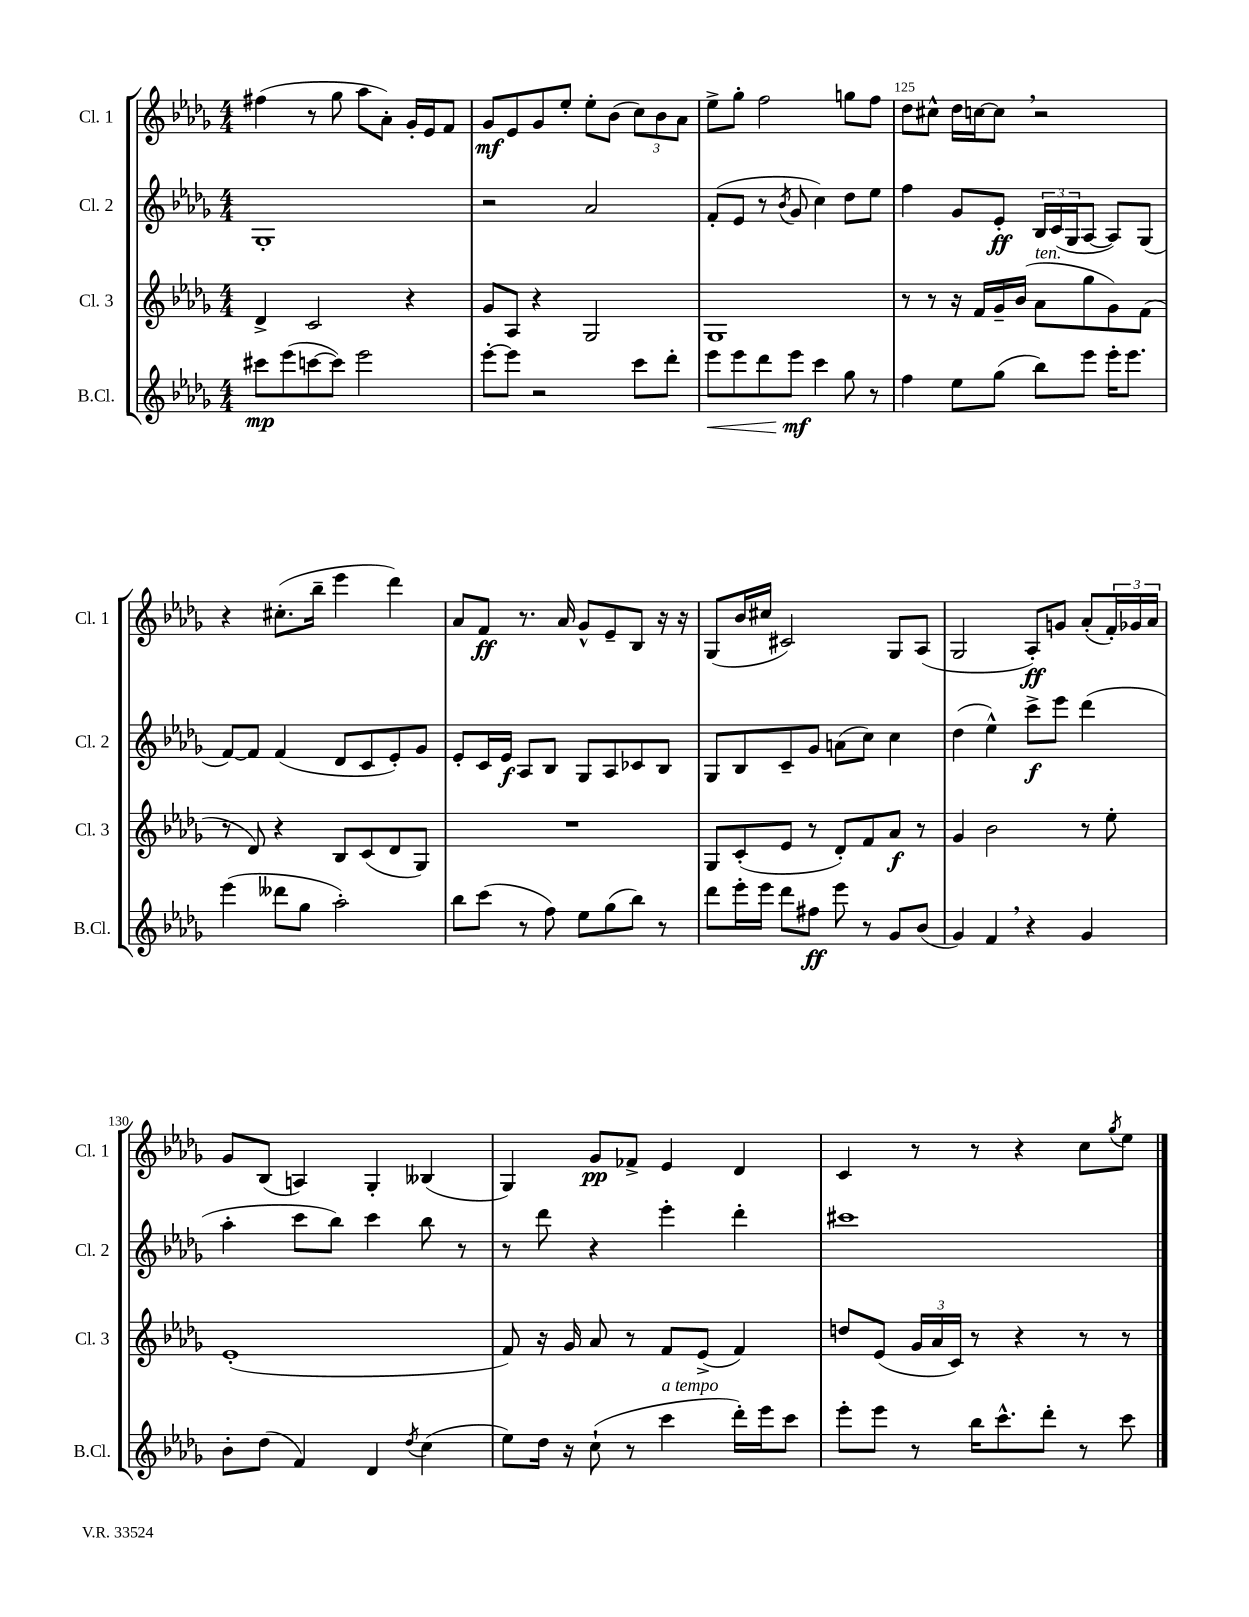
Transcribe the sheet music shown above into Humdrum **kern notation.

**kern	**kern	**kern	**kern
*staff4	*staff3	*staff2	*staff1
*clefG2	*clefG2	*clefG2	*clefG2
*k[b-e-a-d-g-]	*k[b-e-a-d-g-]	*k[b-e-a-d-g-]	*k[b-e-a-d-g-]
*M4/4	*M4/4	*M4/4	*M4/4
8ccc#	4d-^	1G-'	(4ff#
(8eee-	.	.	.
[8ccc	2c	.	8r
8ccc])	.	.	8gg-
2eee-	.	.	8aa-
.	.	.	8a-')
.	4r	.	16g-'
.	.	.	16e-
.	.	.	8f
=	=	=	=
[8eee-'	8g-	2r	8g-
8eee-]	8A-	.	8e-
2r	4r	.	8g-
.	.	.	8ee-'
.	2G-	2a-	8ee-'
.	.	.	(8b-
8ccc	.	.	12cc)
.	.	.	12b-
8ddd-'	.	.	.
.	.	.	12a-
=	=	=	=
8eee-	1G-	(8f'	8ee-^
8eee-	.	8e-	8gg-'
8ddd-	.	8r	2ff
.	.	8qb-	.
8eee-	.	8g-	.
4ccc	.	4cc)	.
8gg-	.	8dd-	8gg
8r	.	8ee-	8ff
=	=	=	=
4ff	8r	4ff	8dd-
.	8r	.	8cc#^^
8ee-	16r	8g-	16dd-
.	16f	.	[16cc
(8gg-	16g-~	8e-'	8cc]
.	(16b-	.	.
8bb-)	8a-	24B-	2r
.	.	(24c	.
.	.	24G-	.
8eee-	8gg-	[8A-	.
16eee-'	8g-)	8A-])	.
8.eee-	.	.	.
.	(8f	(8G-	.
=	=	=	=
(4eee-	8r	[8f)	4r
.	8d-)	8f]	.
8ddd--	4r	(4f	(8.cc#'
8gg-	.	.	.
.	.	.	16bb-~
2aa-')	8B-	8d-	4eee-
.	(8c	8c	.
.	8d-	8e-')	4ddd-)
.	8G-)	8g-	.
=	=	=	=
8bb-	1r	8e-'	8a-
(8ccc	.	16c	8f
.	.	16e-	.
8r	.	8A-	8.r
8ff)	.	8B-	.
.	.	.	16a-
8ee-	.	8G-	8g-^^
(8gg-	.	8A-	8e-~
8bb-)	.	8c-	8B-
8r	.	8B-	16r
.	.	.	16r
=	=	=	=
8ddd-	8G-	8G-	(8G-
16eee-'	(8c'	8B-	16b-
16eee-	.	.	16cc#
8ddd-	8e-	8c~	2c#)
8ff#	8r	8g-	.
8eee-	8d-')	(8a	.
8r	8f	8cc)	.
8g-	8a-	4cc	8G-
(8b-	8r	.	(8A-
=	=	=	=
4g-)	4g-	(4dd-	2G-
4f	2b-	4ee-^^)	.
4r	.	8ccc^	8A-')
.	.	8eee-	8g
4g-	8r	(4ddd-	(8a-'
.	8ee-'	.	24f')
.	.	.	24g-
.	.	.	24a-
=	=	=	=
8b-'	(1e-'	4aa-'	8g-
(8dd-	.	.	(8B-
4f)	.	8ccc	4A)
.	.	8bb-)	.
4d-	.	4ccc	4G-'
8qdd-	.	.	.
(4cc	.	8bb-	(4B--
.	.	8r	.
=	=	=	=
8ee-)	8f)	8r	4G-)
16dd-	16r	8ddd-	.
16r	16g-	.	.
(8cc`	8a-	4r	8g-
8r	8r	.	8f-^
4ccc	8f	4eee-'	4e-
.	(8e-^	.	.
16ddd-')	4f)	4ddd-'	4d-
16eee-	.	.	.
8ccc	.	.	.
=	=	=	=
8eee-'	8dd	1ccc#	4c
8eee-	(8e-	.	.
8r	24g-	.	8r
.	24a-	.	.
.	24c)	.	.
16bb-	8r	.	8r
8.ccc^^	.	.	.
.	4r	.	4r
8ddd-'	.	.	.
8r	8r	.	8cc
.	.	.	8qgg-
8ccc	8r	.	8ee-
==	==	==	==
*-	*-	*-	*-
